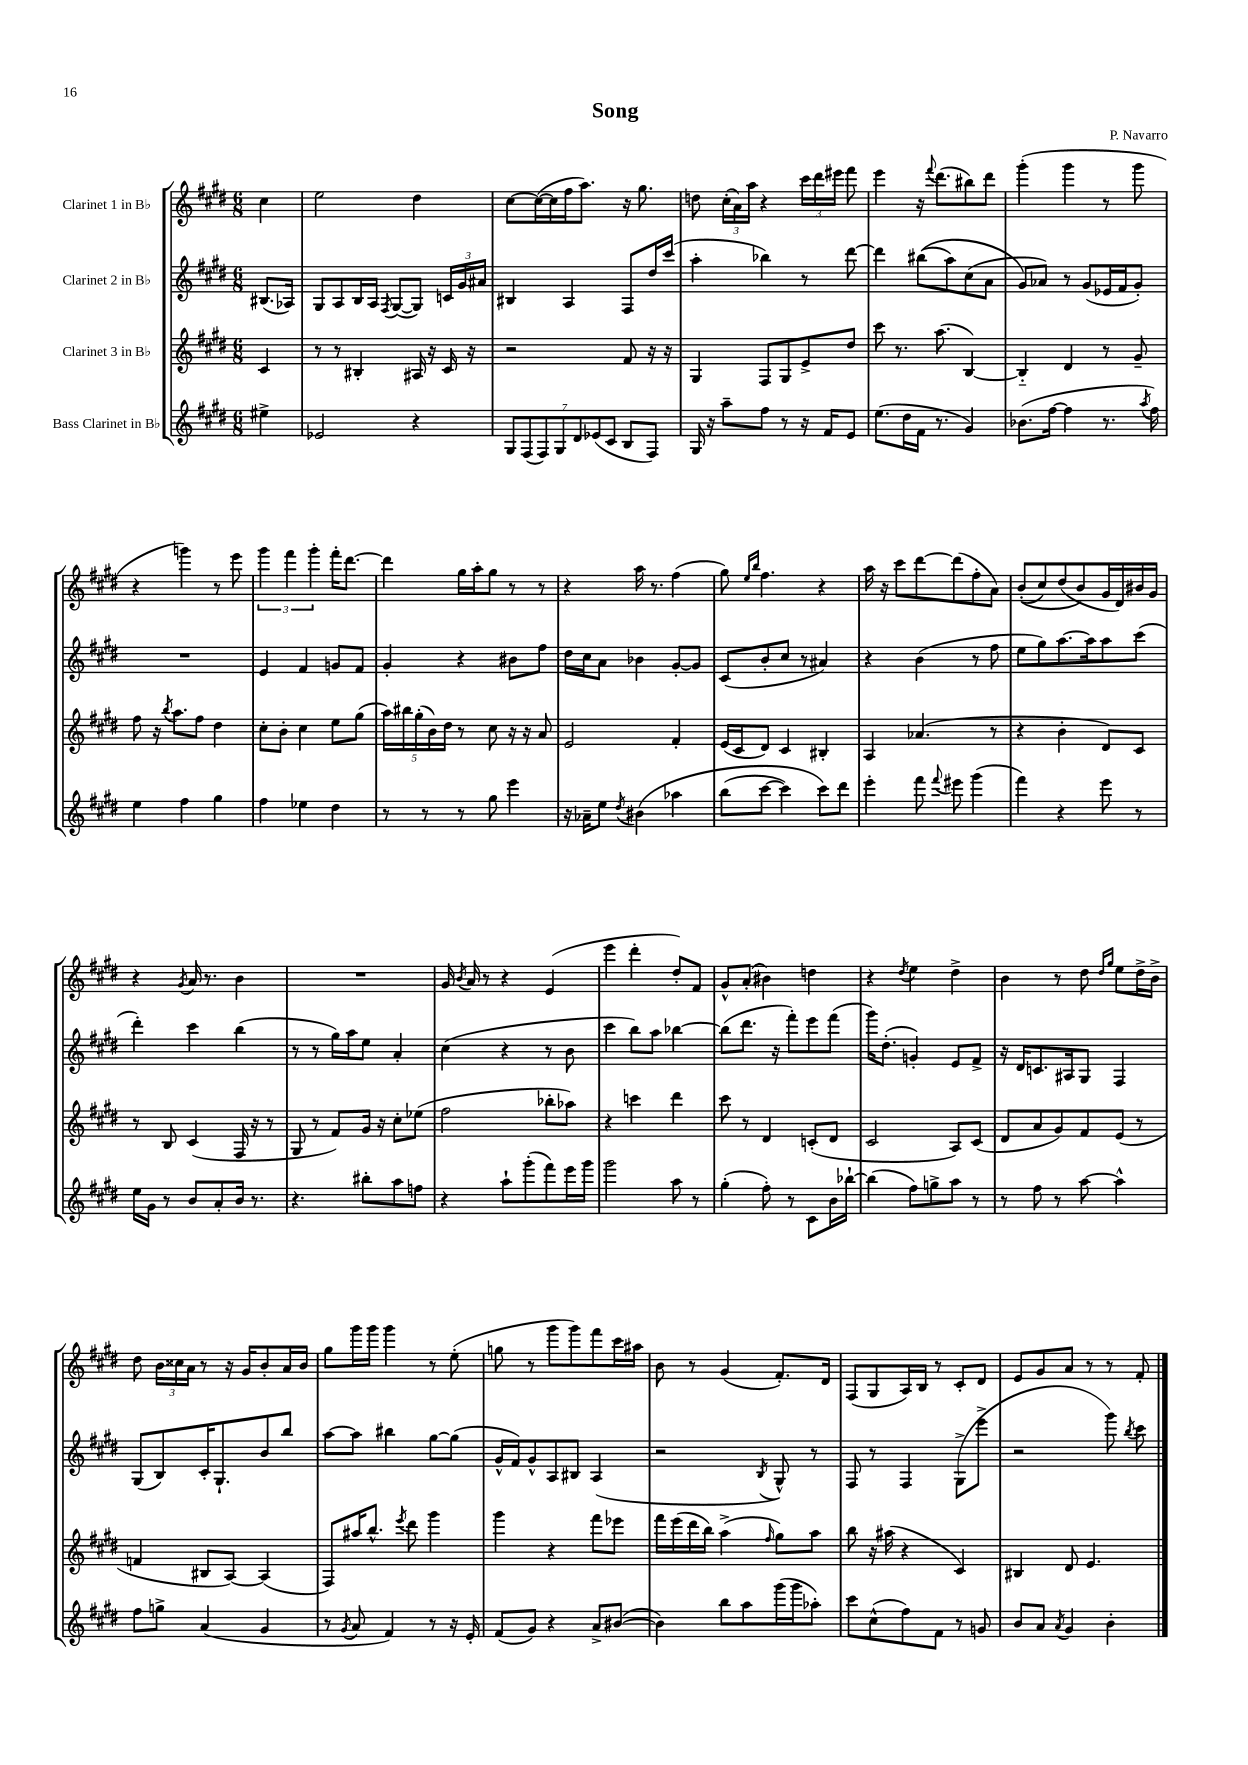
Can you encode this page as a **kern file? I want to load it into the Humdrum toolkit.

**kern	**kern	**kern	**kern
*staff4	*staff3	*staff2	*staff1
*clefG2	*clefG2	*clefG2	*clefG2
*k[f#c#g#d#]	*k[f#c#g#d#]	*k[f#c#g#d#]	*k[f#c#g#d#]
*M6/8	*M6/8	*M6/8	*M6/8
4ee#^	4c#	(8.B#	4cc#
.	.	16A-)	.
=	=	=	=
2e-	8r	8G#	2ee
.	8r	8A	.
.	4B#'	16B	.
.	.	16A	.
.	.	8qF#	.
.	.	([8G#	.
4r	16A#	8G#])	4dd#
.	16r	.	.
.	16c#	24c	.
.	.	24g#	.
.	16r	.	.
.	.	24a#	.
=	=	=	=
14G#	2r	4B#	[8cc#
(14F#	.	.	.
.	.	.	(16cc#_
14F#)	.	.	.
.	.	.	16cc#]
14G#	.	.	.
.	.	4A	16ff#
14d#	.	.	.
.	.	.	8.aa)
(14e-	.	.	.
14c#	.	.	.
8B	8f#	8F#	16r
.	.	.	8.gg#
8F#)	16r	16dd#	.
.	16r	(16ccc#	.
=	=	=	=
16G#	4G#	4aa'	8dd
16r	.	.	.
8aa~	.	.	(24cc#'
.	.	.	24a)
.	.	.	24aa
8ff#	8F#	4bb-)	4r
8r	8G#	.	.
16r	8e^	8r	24ccc#
.	.	.	24ddd#
16f#	.	.	.
.	.	.	24eee#
8e	8dd#	[8ddd#	8fff#
=	=	=	=
(8.ee	8ccc#	4ddd#]	4eee
.	8.r	.	.
16dd#	.	.	.
16f#	.	&((8bb#	16r
.	.	.	8qqfff#
8.r	(8.aa	.	(8.ddd#
.	.	8aa)	.
4g#)	[4B)	(8cc#	8bb#)
.	.	8a	8ddd#
=	=	=	=
(8.b-	4B'~]	8g#&)	(4ggg#'
.	.	8a-)	.
[16ff#	.	.	.
4ff#]	4d#	8r	4ggg#
.	.	(8g#	.
8.r	8r	16e-	8r
.	.	16f#	.
.	8g#~	8g#')	8ggg#
8qaa	.	.	.
16ff#)	.	.	.
=	=	=	=
4ee	8ff#	2.r	4r
.	16r	.	.
.	8qbb	.	.
.	8.aa	.	.
4ff#	.	.	4ggg)
.	8ff#	.	.
4gg#	4dd#	.	8r
.	.	.	8eee
=	=	=	=
4ff#	8cc#'	4e	6ggg#
.	8b'	.	.
.	.	.	6fff#
4ee-	4cc#	4f#	.
.	.	.	6ggg#'
4dd#	8ee	8g	16fff#'
.	.	.	[8.ddd#
.	(8gg#	8f#	.
=	=	=	=
8r	20aa)	4g#'	4ddd#]
.	20bb#	.	.
.	(20gg#'	.	.
8r	.	.	.
.	20b)	.	.
.	20dd#	.	.
8r	8r	4r	16gg#
.	.	.	16aa'
8gg#	8cc#	.	8gg#
4eee	16r	8b#	8r
.	16r	.	.
.	8a	8ff#	8r
=	=	=	=
16r	2e	16dd#	4r
16a-~	.	16cc#	.
8ee	.	8a	.
8qdd#	.	.	.
&(4b#	.	4b-	16aa
.	.	.	8.r
4aa-	4f#'	[8g#'	(4ff#
.	.	8g#]	.
=	=	=	=
(8bb	(16e	(8c#	8gg#)
.	16c#	.	.
.	.	.	16qqee
.	.	.	16qqbb
[8ccc#	8d#)	8b'	4.ff#
4ccc#])	4c#	8cc#	.
.	.	8r	.
8ccc#&)	4B#'	4a#)	4r
8ddd#	.	.	.
=	=	=	=
4eee'	4A	4r	16aa
.	.	.	16r
.	.	.	8ccc#
8fff#	(4.a-	(4b	[8ddd#
8qqfff#	.	.	.
8eee#	.	.	(8ddd#]
(4ggg#	.	8r	8ff#'
.	8r	8ff#	8a)
=	=	=	=
4fff#)	4r	8ee	&((8b'
.	.	8gg#)	8cc#)
4r	4b'	[8.aa	(8dd#
.	.	.	8b&)
.	.	16aa]	.
8eee	8d#)	8aa	16g#
.	.	.	16d#)
8r	8c#	(8ccc#	16b#
.	.	.	16g#
=	=	=	=
16ee	8r	4ddd#')	4r
16g#	.	.	.
8r	8B	.	.
.	.	.	8qg#
8b	(4c#	4ccc#	16a
.	.	.	8.r
8a'	.	.	.
16b	16F#	(4bb	4b
8.r	16r	.	.
.	8r	.	.
=	=	=	=
4.r	8G#	8r	2.r
.	8r	8r	.
.	8f#)	16gg#)	.
.	.	16aa	.
8bb#'	16g#	8ee	.
.	16r	.	.
8aa	8cc#'	4a'	.
8ff	(8ee-	.	.
=	=	=	=
4r	2ff#	(4cc#	16g#
.	.	.	8qb
.	.	.	16a
.	.	.	8r
8aa`	.	4r	4r
(8ggg#'	.	.	.
8fff#)	8bb-'	8r	(4e
16eee	8aa-)	8b	.
16ggg#	.	.	.
=	=	=	=
2ggg#	4r	4ccc#	4eee
.	4ccc	8bb)	4ddd#'
.	.	8aa	.
8aa	4ddd#	[4bb-	8dd#')
8r	.	.	8f#
=	=	=	=
(4gg#'	8ccc#	(8bb-]	8g#^^
.	8r	8.ddd#	(8a'
8ff#')	4d#	.	4b#)
.	.	16r	.
8r	.	8fff#')	.
8c#	(8c'	8eee	4dd
16b	8d#	(8fff#	.
[16bb-`	.	.	.
=	=	=	=
(4bb-]	2c#	16ggg#)	4r
.	.	(8.dd#'	.
.	.	.	8qdd#
8ff#)	.	4g')	4ee
8gg^	.	.	.
8aa	8A)	8e	4dd#^
8r	(8c#	8f#^	.
=	=	=	=
8r	8d#	16r	4b
.	.	16d#	.
8ff#	8a	8.c	.
8r	8g#)	.	8r
.	.	16A#	.
[8aa	8f#	8G#	8dd#
.	.	.	16qqdd#
.	.	.	16qqgg#
4aa^^]	(8e	4F#	8ee
.	8r	.	16dd#^
.	.	.	16b^
=	=	=	=
8ff#	4f	(8G#	8dd#
8gg^	.	8B)	24b
.	.	.	24cc##
.	.	.	24a
(4a	8B#	16c#'	8r
.	.	8.G#`	.
.	[8A)	.	16r
.	.	.	16g#
4g#	(4A]	8b	8b'
.	.	8bb	16a
.	.	.	16b
=	=	=	=
8r	8F#)	[8aa	8gg#
8qg#	.	.	.
8a	16aa#	8aa]	16ggg#
.	8.bb^^	.	16ggg#
4f#)	.	4bb#	4ggg#
.	8qeee	.	.
.	8ddd#	.	.
8r	4ggg#	[8gg#	8r
16r	.	(8gg#]	(8ee'
16e'	.	.	.
=	=	=	=
(8f#	4ggg#	16g#^^	8gg
.	.	16f#)	.
8g#)	.	8g#^^	8r
4r	4r	8A	8ggg#
.	.	8B#	8ggg#)
8a^	8fff#	(4A	8fff#
([8b#	8eee-	.	16ccc#
.	.	.	16aa#
=	=	=	=
4b#])	16fff#	2r	8b
.	(16eee	.	.
.	16ddd#	.	8r
.	16bb)	.	.
8bb	(4aa^	.	(4g#
8aa	.	.	.
.	16qqff#	8qB	.
(16ggg#	8gg#)	8G#^^)	8.f#')
16ggg#	.	.	.
8aa-')	8aa	8r	.
.	.	.	16d#
=	=	=	=
8ccc#	8bb	8F#	(8F#
(8cc#^^	16r	8r	8G#
.	(16aa#	.	.
8ff#)	4r	4F#	16A)
.	.	.	16B
8f#	.	.	8r
8r	4c#)	(8G#^	8c#'
8g	.	8eee^	8d#
=	=	=	=
8b	4B#	2r	8e
8a	.	.	8g#
8qa	.	.	.
4g#	8d#	.	8a
.	4.e	.	8r
4b'	.	8ggg#)	8r
.	.	8qbb	.
.	.	8ccc#	8f#'
==	==	==	==
*-	*-	*-	*-
